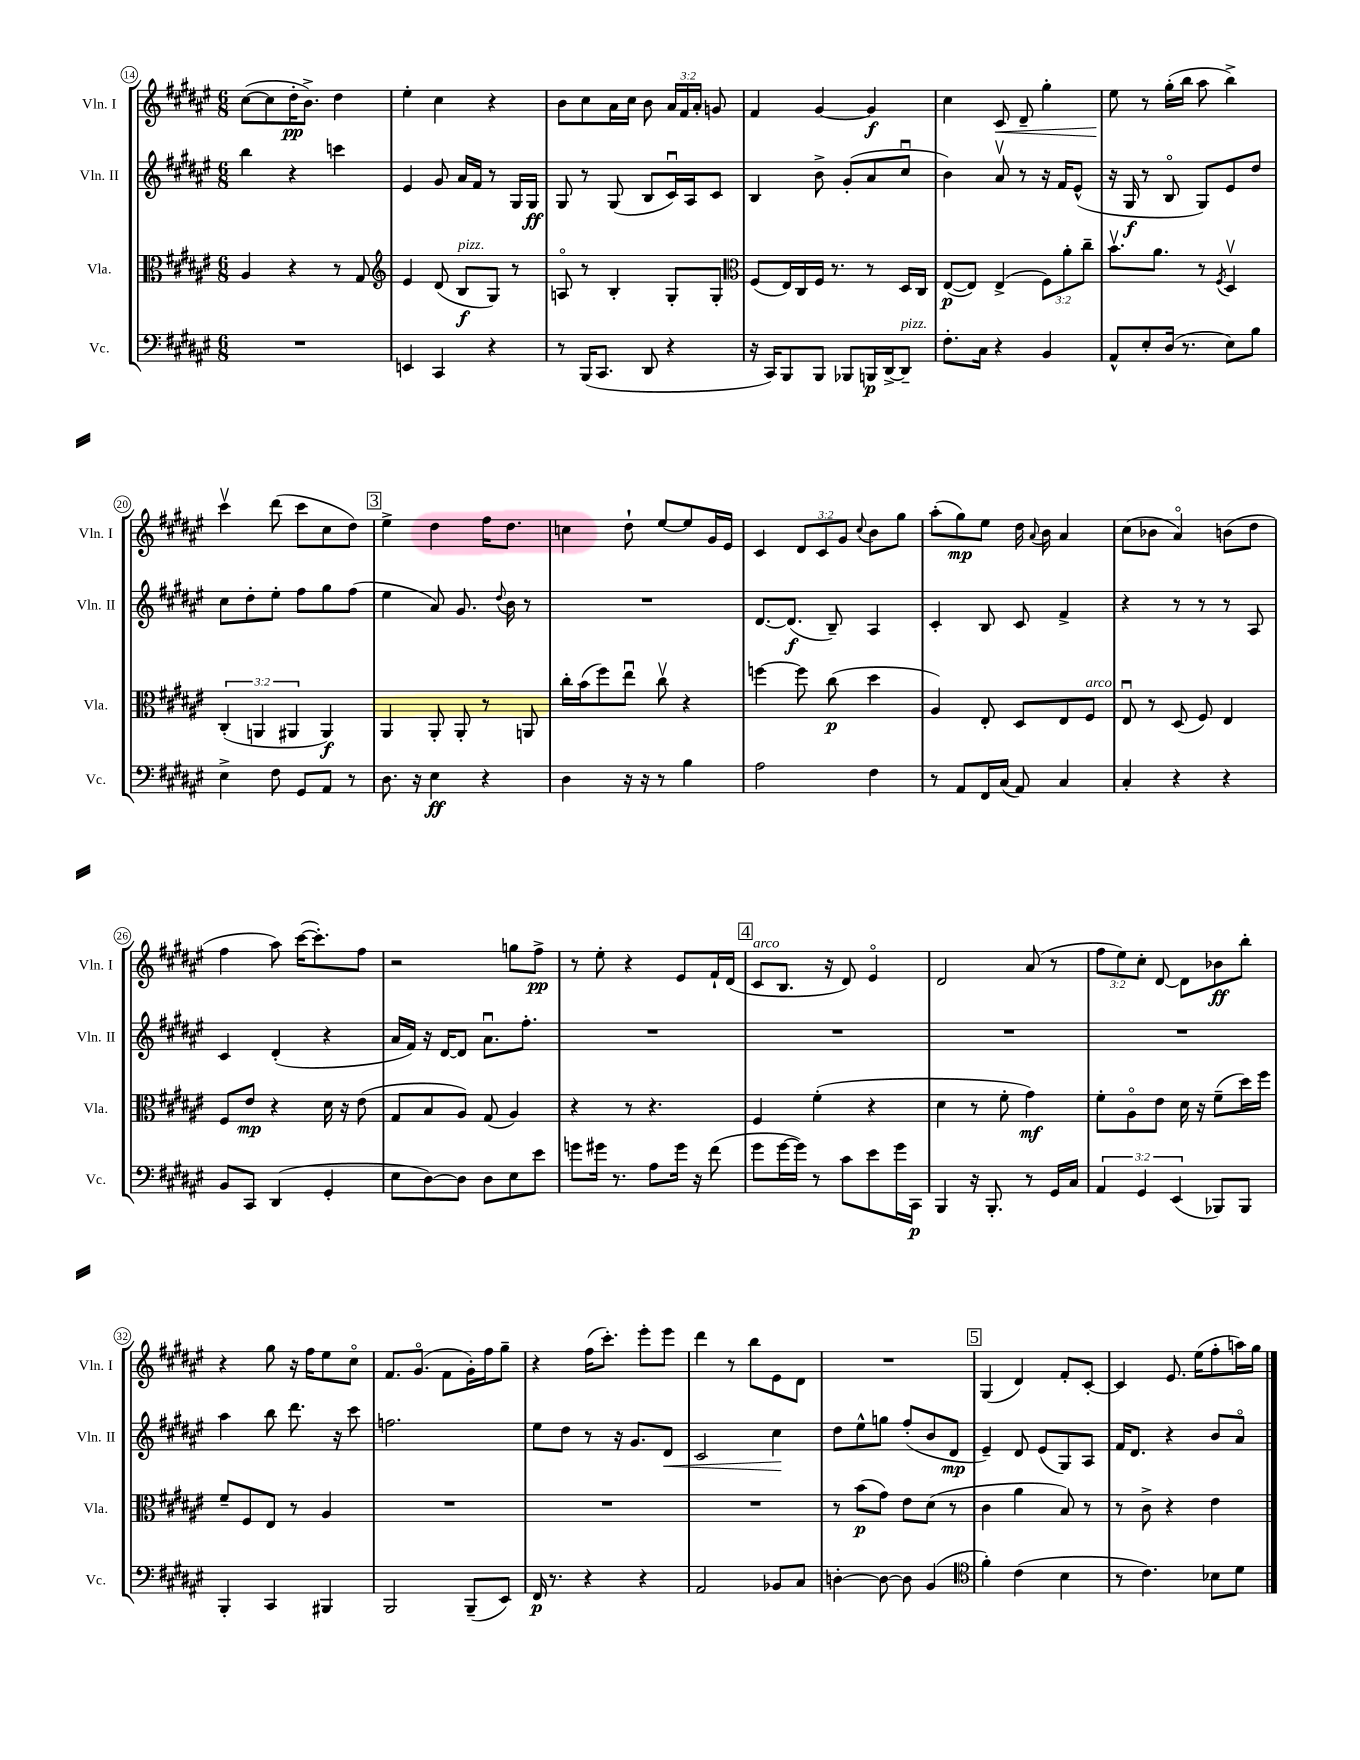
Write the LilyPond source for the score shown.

<<
\new StaffGroup <<
\new Staff = "s0" \with { instrumentName = "Vln. I" shortInstrumentName = "Vln. I" } {
    \clef treble \key fis \major \numericTimeSignature \time 6/8 \override Staff.TupletNumber.text = #tuplet-number::calc-fraction-text
    \autoBeamOff cis''8[~( cis''8 dis''16-.\pp b'8.]->) dis''4 |
    eis''4-. cis''4 r4 |
    b'8[ cis''8 ais'16 cis''16] b'8 \tuplet 3/2 { ais'16[ fis'16 ais'16]-. } g'8 |
    fis'4 gis'4~ gis'4\f |
    cis''4 cis'8\< dis'8-- gis''4-. |
    eis''8\! r8 gis''16[-.( b''16] ais''8 b''4->) |
    cis'''4\upbow dis'''8( cis'''8[ cis''8 dis''8]) |
    \mark \markup { \box "3" } eis''4-> dis''4 fis''16[ dis''8.] |
    c''4 dis''8-! eis''8[~ eis''8 gis'16 eis'16] |
    cis'4 \tuplet 3/2 { dis'8[ cis'8 gis'8] } \appoggiatura { cis''8 } b'8[ gis''8] |
    ais''8[-.( gis''8\mp) eis''8] dis''16 \appoggiatura { ais'8 } b'16 ais'4 |
    cis''8[( bes'8] ais'4\flageolet) b'8[( dis''8] |
    fis''4 ais''8) cis'''16[~( cis'''8.-.) fis''8] |
    r2 g''8[ fis''8]->\pp |
    r8 eis''8-. r4 eis'8[ fis'16-! dis'16]( |
    \mark \markup { \box "4" } cis'8[^\markup { \italic "arco" } b8.] r16 dis'8) eis'4\flageolet |
    dis'2 ais'8( r8 |
    \tuplet 3/2 { fis''8[ eis''8) cis''8]-. } dis'8~ dis'8[ bes'8\ff b''8]-. |
    r4 gis''8 r16 fis''16[ eis''8 cis''8]\flageolet |
    fis'8.[ gis'8.]\flageolet( fis'8[ gis'16-.) fis''16 gis''8]-- |
    r4 fis''16[( cis'''8.]-.) eis'''8[-. eis'''8] |
    dis'''4 r8 b''8[ eis'8 dis'8] |
    R2. |
    \mark \markup { \box "5" } gis4( dis'4) fis'8[-. cis'8]~-. |
    cis'4 eis'8. eis''16[( fis''8-. a''16) gis''16] \bar "|." |
}
\new Staff = "s1" \with { instrumentName = "Vln. II" shortInstrumentName = "Vln. II" } {
    \clef treble \key fis \major \numericTimeSignature \time 6/8
    \autoBeamOff b''4 r4 c'''4 |
    eis'4 gis'8 ais'16[ fis'16] r8 gis16[ gis16]\ff |
    gis8 r8 gis8( b8[ cis'16\downbow) ais16 cis'8] |
    b4 b'8-> gis'8[-.( ais'8 cis''8]\downbow |
    b'4) ais'8\upbow r8 r16 fis'16[ eis'8]-^( |
    r16 gis16\f r8 b8\flageolet gis8[) eis'8 dis''8] |
    cis''8[ dis''8-. eis''8]-. fis''8[ gis''8 fis''8]( |
    \mark \markup { \box "3" } eis''4 ais'8) gis'8. \appoggiatura { dis''8 } b'16 r8 |
    R2. |
    dis'8.[~ dis'8.]\f( b8--) ais4 |
    cis'4-. b8 cis'8 fis'4-> |
    r4 r8 r8 r8 ais8 |
    cis'4 dis'4-.( r4 |
    ais'16[ fis'16]) r16 dis'16[~ dis'8] ais'8.[\downbow fis''8.]-. |
    R2. |
    \mark \markup { \box "4" } R2. |
    R2. |
    R2. |
    ais''4 b''8 dis'''8. r16 cis'''8 |
    f''2. |
    eis''8[ dis''8] r8 r16 gis'8.[ dis'8]\< |
    cis'2 cis''4\! |
    dis''8[ eis''8-^ g''8] fis''8[-.( b'8 dis'8]\mp |
    \mark \markup { \box "5" } eis'4--) dis'8 eis'8[( gis8) ais8] |
    fis'16[ dis'8.] r4 b'8[ ais'8]\flageolet \bar "|." |
}
\new Staff = "s2" \with { instrumentName = "Vla." shortInstrumentName = "Vla." } {
    \clef alto \key fis \major \numericTimeSignature \time 6/8 \override Staff.TupletNumber.text = #tuplet-number::calc-fraction-text
    \autoBeamOff ais4 r4 r8 gis8 |
    \clef treble eis'4 dis'8( b8[\f^\markup { \italic "pizz." } gis8]) r8 |
    a8\flageolet r8 b4-. gis8[-. gis8]-. |
    \clef alto fis8[( eis16) cis16 fis16] r8. r8 dis16[ cis16] |
    eis8[~\p( eis8]) eis4->( \tuplet 3/2 { fis8[) ais'8-. cis''8]-- } |
    b'8.[\upbow ais'8.] r8 \acciaccatura { fis8 } dis4\upbow |
    \tuplet 3/2 { cis4-.( a,4 ais,4 } ais,4\f) |
    \mark \markup { \box "3" } ais,4 ais,8-. ais,8-. r8 a,8 |
    cis''16[-. b'16( fis''8) eis''8]\downbow cis''8\upbow r4 |
    f''4~ f''8 cis''8\p( dis''4 |
    ais4) eis8-. dis8[ eis8 fis8]^\markup { \italic "arco" } |
    eis8\downbow r8 dis8( fis8) eis4 |
    fis8[ eis'8]\mp r4 dis'16 r16 eis'8( |
    gis8[ b8 ais8]) gis8( ais4) |
    r4 r8 r4. |
    \mark \markup { \box "4" } fis4 fis'4-.( r4 |
    dis'4 r8 fis'8-. gis'4\mf) |
    fis'8[-. ais8\flageolet eis'8] dis'16 r16 fis'8[--( dis''16) fis''16] |
    fis'8[-- fis8 eis8] r8 ais4 |
    R2. |
    R2. |
    R2. |
    r8 b'8[\p( gis'8]) eis'8[ dis'8]( r8 |
    \mark \markup { \box "5" } cis'4 ais'4 b8) r8 |
    r8 cis'8-> r4 eis'4 \bar "|." |
}
\new Staff = "s3" \with { instrumentName = "Vc." shortInstrumentName = "Vc." } {
    \clef bass \key fis \major \numericTimeSignature \time 6/8 \override Staff.TupletNumber.text = #tuplet-number::calc-fraction-text
    \autoBeamOff R2. |
    e,4 cis,4 r4 |
    r8 b,,16[( cis,8.] dis,8 r4 |
    r16 cis,16[) b,,8 b,,8] bes,,8[ b,,16\p dis,16~-> dis,8]--^\markup { \italic "pizz." } |
    fis8.[-. cis16] r4 b,4 |
    ais,8[-^ eis8-. dis16]( r8. eis8[) b8] |
    eis4-> fis8 gis,8[ ais,8] r8 |
    \mark \markup { \box "3" } dis8. r16 eis4\ff r4 |
    dis4 r16 r16 r8 b4 |
    ais2 fis4 |
    r8 ais,8[ fis,16 cis16]( ais,8) cis4 |
    cis4-. r4 r4 |
    b,8[ cis,8] dis,4( gis,4-. |
    eis8[ dis8~) dis8] dis8[ eis8 eis'8] |
    g'8[ gis'16] r8. ais8[ gis'16] r16 fis'8( |
    \mark \markup { \box "4" } gis'8[ gis'16~ gis'16]) r8 cis'8[ eis'8 gis'16 cis,16]\p |
    b,,4 r16 b,,8.-. r8 gis,16[ cis16] |
    \tuplet 3/2 { ais,4 gis,4 eis,4( } bes,,8[) bes,,8] |
    b,,4-. cis,4 bis,,4 |
    b,,2 b,,8[--( eis,8]) |
    fis,16\p r8. r4 r4 |
    ais,2 bes,8[ cis8] |
    d4~-. d8~ d8 b,4( |
    \mark \markup { \box "5" } \clef tenor fis'4-.) cis'4( b4 |
    r8 cis'4.) bes8[ dis'8] \bar "|." |
}
>>
>>
\layout { \context { \Score currentBarNumber = #14 \override BarNumber.stencil = #(make-stencil-circler 0.1 0.3 ly:text-interface::print) } }
